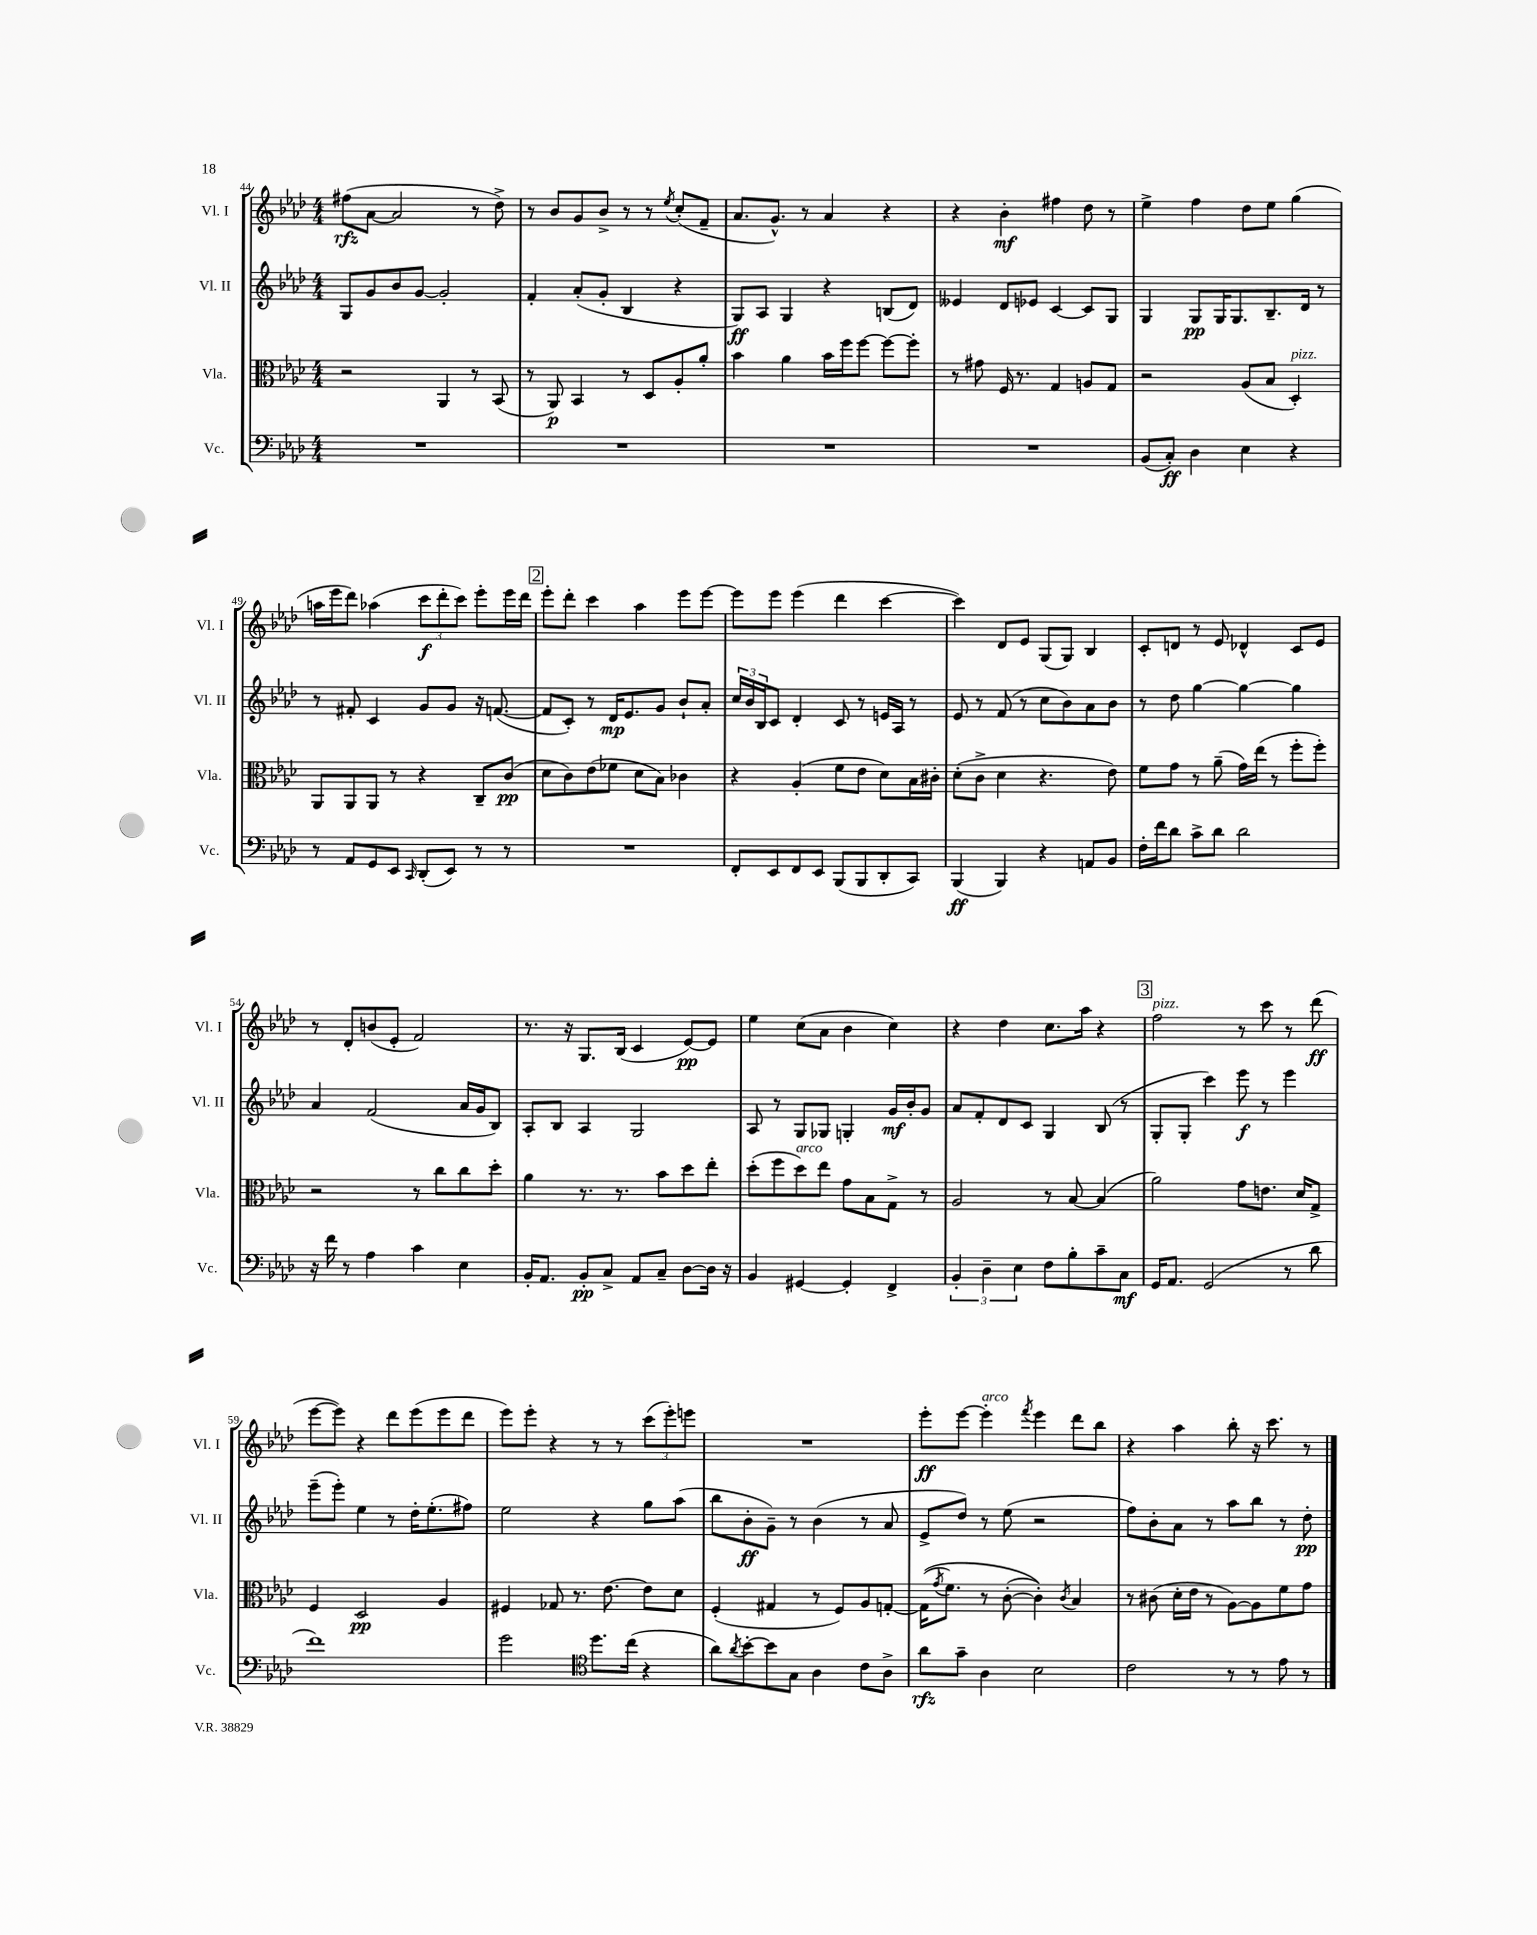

**kern	**dynam	**kern	**dynam	**kern	**dynam	**kern	**dynam
*part4	*part4	*part3	*part3	*part2	*part2	*part1	*part1
*staff4	*staff4	*staff3	*staff3	*staff2	*staff2	*staff1	*staff1
*I"Vc.	*	*I"Vla.	*	*I"Vl. II	*	*I"Vl. I	*
*I'Vc.	*	*I'Vla.	*	*I'Vl. II	*	*I'Vl. I	*
*clefF4	*	*clefC3	*	*clefG2	*	*clefG2	*
*k[b-e-a-d-]	*	*k[b-e-a-d-]	*	*k[b-e-a-d-]	*	*k[b-e-a-d-]	*
*M4/4	*	*M4/4	*	*M4/4	*	*M4/4	*
=44	=44	=44	=44	=44	=44	=44	=44
1r	.	2r	.	8G/L	.	(8ff#X\L	rfz
.	.	.	.	8g/	.	[8a-\J	.
.	.	.	.	8b-/	.	2a-/]	.
.	.	.	.	[8g/J	.	.	.
.	.	4AA-/	.	2g'/]	.	.	.
.	.	8r	.	.	.	8r	.
.	.	(8BB-/	.	.	.	8dd-^\)	.
=45	=45	=45	=45	=45	=45	=45	=45
1r	.	8r	.	4f'/	.	8r	.
.	.	8AA-/)	p	.	.	8b-/L	.
.	.	4BB-/	.	(8a-'/L	.	8g/	.
.	.	.	.	8g'/J	.	8b-^/J	.
.	.	8r	.	4B-/	.	8r	.
.	.	8D-/L	.	.	.	8r	.
.	.	.	.	.	.	8qee-/	.
.	.	8A-'/	.	4r	.	(8cc'/L	.
.	.	8a-'/J	.	.	.	8f~/J	.
=46	=46	=46	=46	=46	=46	=46	=46
1r	.	4b-\	.	8G/L)	ff	8.a-/L	.
.	.	.	.	8A-/J	.	.	.
.	.	.	.	.	.	8.g^^/J)	.
.	.	4a-\	.	4G/	.	.	.
.	.	.	.	.	.	8r	.
.	.	16b-\LL	.	4r	.	4a-/	.
.	.	16ff\J	.	.	.	.	.
.	.	[8ff\J	.	.	.	.	.
.	.	8ff\L_	.	(8Bn/L	.	4r	.
.	.	8ff'\J]	.	8d-/J)	.	.	.
=47	=47	=47	=47	=47	=47	=47	=47
1r	.	8r	.	4e--X/	.	4r	.
.	.	8g#X\	.	.	.	.	.
.	.	16F/	.	8d-/L	.	4b-'\	mf
.	.	8.r	.	.	.	.	.
.	.	.	.	8e-X/J	.	.	.
.	.	4G/	.	[4c/	.	4ff#X\	.
.	.	8An/L	.	8c/L]	.	8dd-\	.
.	.	8G/J	.	8G/J	.	8r	.
=48	=48	=48	=48	=48	=48	=48	=48
(8BB-/L	.	2r	.	4G/	.	4ee-^\	.
8C'/J)	ff	.	.	.	.	.	.
4D-\	.	.	.	8G/L	pp	4ff\	.
.	.	.	.	16G/K	.	.	.
.	.	.	.	8.G/	.	.	.
4E-\	.	(8A-/L	.	.	.	8dd-\L	.
.	.	8B-/J	.	8.B-~/	.	8ee-\J	.
!	!	!LO:TX:a:i:t=pizz.	!	!	!	!	!
4r	.	4D-'/)	.	.	.	(4gg\	.
.	.	.	.	16d-/Jk	.	.	.
.	.	.	.	8r	.	.	.
!!LO:LB:g=z
=49	=49	=49	=49	=49	=49	=49	=49
8r	.	8AA-/L	.	8r	.	16aan\LL	.
.	.	.	.	.	.	16eee-\J	.
8AA-/L	.	8AA-/	.	8f#X'/	.	8ddd-\J)	.
8GG/	.	8AA-/J	.	4c/	.	(4aa-X\	.
8EE-/J	.	8r	.	.	.	.	.
16qqCC/	.	.	.	.	.	.	.
(8DD-'/L	.	4r	.	8g/L	.	12ccc\L	f
.	.	.	.	.	.	12ddd-'\	.
8EE-/J)	.	.	.	8g/J	.	.	.
.	.	.	.	.	.	12ccc\J)	.
8r	.	8C~/L	.	16r	.	8eee-'\L	.
.	.	.	.	([8.fn/	.	.	.
8r	.	(8c/J	pp	.	.	16eee-\L	.
.	.	.	.	.	.	16ddd-\JJ	.
!!LO:REH:place=s1:t=2
=50	=50	=50	=50	=50	=50	=50	=50
1r	.	8d-\L	.	8f/L]	.	8eee-'\L	.
.	.	8c\)	.	8c'/J)	.	8ddd-'\J	.
.	.	(8e-\	.	8r	.	4ccc\	.
.	.	8f-X\J	.	16d-/KL	mp	.	.
.	.	.	.	8.e-/	.	.	.
.	.	8d-\L	.	.	.	4aa-\	.
.	.	8B-\J)	.	8g/J	.	.	.
.	.	4c-X\	.	8b-`/L	.	8eee-\L	.
.	.	.	.	8a-'/J	.	[8eee-\J	.
=51	=51	=51	=51	=51	=51	=51	=51
8FF'/L	.	4r	.	24cc/LL	.	8eee-\L]	.
.	.	.	.	24b-/	.	.	.
.	.	.	.	24B-/J	.	.	.
8EE-/	.	.	.	8c/J	.	8eee-\J	.
8FF/	.	(4A-'/	.	4d-'/	.	(4eee-\	.
8EE-/J	.	.	.	.	.	.	.
(8BBB-/L	.	8f\L	.	8c/	.	4ddd-\	.
8BBB-/	.	8e-\J	.	8r	.	.	.
8DD-'/	.	8d-\L)	.	16en/LL	.	[4ccc\	.
.	.	.	.	16A-/JJ	.	.	.
8CC/J)	.	16B-\L	.	8r	.	.	.
.	.	16c#X'\JJ	.	.	.	.	.
=52	=52	=52	=52	=52	=52	=52	=52
(4BBB-/	ff	(8d-'\L	.	8e-/	.	4ccc\])	.
.	.	8c^\J	.	8r	.	.	.
4BBB-/)	.	4d-\	.	(8f/	.	8d-/L	.
.	.	.	.	8r	.	8e-/J	.
4r	.	4.r	.	8cc\L	.	(8G/L	.
.	.	.	.	8b-\)	.	8G/J)	.
8AAn/L	.	.	.	8a-\	.	4B-/	.
8BB-/J	.	8e-\)	.	8b-\J	.	.	.
=53	=53	=53	=53	=53	=53	=53	=53
16F'\LL	.	8f\L	.	8r	.	8c'/L	.
16f\J	.	.	.	.	.	.	.
8d-\J	.	8g\J	.	8dd-\	.	8dn/J	.
8c^\L	.	8r	.	[4gg\	.	8r	.
8d-\J	.	(8a-~\	.	.	.	8e-/	.
2d-\	.	16g\LL)	.	4gg\_	.	4d-X^^/	.
.	.	(16ee-\JJ	.	.	.	.	.
.	.	8r	.	.	.	.	.
.	.	8ff'\L	.	4gg\]	.	8c/L	.
.	.	8ff'\J)	.	.	.	8e-/J	.
!!LO:LB:g=z
=54	=54	=54	=54	=54	=54	=54	=54
16r	.	2r	.	4a-/	.	8r	.
16f\	.	.	.	.	.	.	.
8r	.	.	.	.	.	8d-'/L	.
4A-\	.	.	.	(2f/	.	(8bn/	.
.	.	.	.	.	.	8e-'/J	.
4c\	.	8r	.	.	.	2f/)	.
.	.	8cc\L	.	.	.	.	.
4E-\	.	8cc\	.	16a-/LL	.	.	.
.	.	.	.	16g/J	.	.	.
.	.	8dd-'\J	.	8B-/J)	.	.	.
=55	=55	=55	=55	=55	=55	=55	=55
16BB-'/KL	.	4a-\	.	8A-'/L	.	8.r	.
8.AA-/J	.	.	.	.	.	.	.
.	.	.	.	8B-/J	.	.	.
.	.	.	.	.	.	16r	.
8BB-'/L	pp	8.r	.	4A-/	.	8.G/L	.
8C^/J	.	.	.	.	.	.	.
.	.	8.r	.	.	.	(16B-/Jk	.
8AA-/L	.	.	.	2G/	.	4c/	.
8C~/J	.	8b-\L	.	.	.	.	.
[8D-\L	.	8dd-\	.	.	.	[8e-/L)	pp
16D-\Jk]	.	8ee-'\J	.	.	.	8e-/J]	.
16r	.	.	.	.	.	.	.
=56	=56	=56	=56	=56	=56	=56	=56
4BB-/	.	(8dd-'\L	.	8A-/	.	4ee-\	.
.	.	8ff\	.	8r	.	.	.
!	!	!LO:TX:a:i:t=arco	!	!	!	!	!
[4GG#X/	.	8dd-\)	.	8G/L	.	(8cc\L	.
.	.	8ee-\J	.	8G-X/J	.	8a-\J	.
4GG#'/]	.	8g\L	.	4Gn'/	.	4b-\	.
.	.	8B-\	.	.	.	.	.
4FF^/	.	8G^\J	.	16g/LL	mf	4cc\)	.
.	.	.	.	16b-'/J	.	.	.
.	.	8r	.	8g/J	.	.	.
=57	=57	=57	=57	=57	=57	=57	=57
6BB-'/	.	2A-/	.	8a-/L	.	4r	.
.	.	.	.	8f'/	.	.	.
6D-~\	.	.	.	.	.	.	.
.	.	.	.	8d-/	.	4dd-\	.
6E-\	.	.	.	.	.	.	.
.	.	.	.	8c/J	.	.	.
8F\L	.	8r	.	4G/	.	8.cc\L	.
8B-'\	.	[8B-/	.	.	.	.	.
.	.	.	.	.	.	16aa-\Jk	.
8c~\	.	(4B-/]	.	(8B-/	.	4r	.
8C\J	mf	.	.	8r	.	.	.
!!LO:REH:place=s1:t=3
=58	=58	=58	=58	=58	=58	=58	=58
!	!	!	!	!	!	!LO:TX:a:i:t=pizz.	!
16GG/KL	.	2a-\)	.	8G'/L	.	2ff\	.
8.AA-/J	.	.	.	.	.	.	.
.	.	.	.	8G'/J	.	.	.
(2GG/	.	.	.	4ccc\)	.	.	.
.	.	8g\L	.	8eee-\	f	8r	.
.	.	8.en\J	.	8r	.	8ccc\	.
8r	.	.	.	4eee-\	.	8r	.
.	.	16d-/KL	.	.	.	.	.
8d-\	.	8G^/J	.	.	.	(8ddd-\	ff
!!LO:LB:g=z
=59	=59	=59	=59	=59	=59	=59	=59
1f)	.	4F/	.	(8eee-~\L	.	[8eee-\L	.
.	.	.	.	8eee-'\J)	.	8eee-\J])	.
.	.	2D-/	pp	4ee-\	.	4r	.
.	.	.	.	8r	.	8ddd-\L	.
.	.	.	.	16dd-'\KL	.	(8eee-\	.
.	.	.	.	(8.ee-'\	.	.	.
.	.	4A-/	.	.	.	8eee-\	.
.	.	.	.	8ff#X\J)	.	8ddd-\J	.
=60	=60	=60	=60	=60	=60	=60	=60
2g\	.	4F#X/	.	2ee-\	.	8eee-\L)	.
.	.	.	.	.	.	8eee-'\J	.
.	.	8G-X/	.	.	.	4r	.
.	.	8.r	.	.	.	.	.
*clefC4	*	*	*	*	*	*	*
8.dd-\L	.	.	.	4r	.	8r	.
.	.	[8.e-\	.	.	.	.	.
.	.	.	.	.	.	8r	.
(16cc\Jk	.	.	.	.	.	.	.
4r	.	8e-\L]	.	8gg\L	.	(12ccc\L	.
.	.	.	.	.	.	12eee-'\)	.
.	.	8d-\J	.	(8aa-\J	.	.	.
.	.	.	.	.	.	12eeen\J	.
=61	=61	=61	=61	=61	=61	=61	=61
8a-\L)	.	(4F'/	.	8bb-\L	.	1r	.
8qa-/	.	.	.	.	.	.	.
[8b-'\	.	.	.	8b-'\	ff	.	.
8b-\]	.	4G#X/	.	8g~\J)	.	.	.
8G\J	.	.	.	8r	.	.	.
4A-\	.	8r	.	(4b-\	.	.	.
.	.	8F/L)	.	.	.	.	.
8c\L	.	8A-/	.	8r	.	.	.
8A-^\J	.	[8Gn'/J	.	8a-/	.	.	.
=62	=62	=62	=62	=62	=62	=62	=62
8a-\L	rfz	((16G\KL]	.	8e-^/L	.	8eee-'\L	ff
.	.	8qg/	.	.	.	.	.
.	.	8.f\J)	.	.	.	.	.
8g~\J	.	.	.	8dd-/J)	.	[8eee-\J	.
!	!	!	!	!	!	!LO:TX:a:i:t=arco	!
4A-\	.	8r	.	8r	.	4eee-'\]	.
.	.	([8c'\	.	(8ee-\	.	.	.
.	.	.	.	.	.	8qfff/	.
2B-\	.	4c'\]))	.	2r	.	4eee-\	.
.	.	8qc/	.	.	.	.	.
.	.	4B-/	.	.	.	8ddd-\L	.
.	.	.	.	.	.	8bb-\J	.
=63	=63	=63	=63	=63	=63	=63	=63
2c\	.	8r	.	8ff\L)	.	4r	.
.	.	(8c#X\	.	8b-'\	.	.	.
.	.	16d-'\LL	.	8a-\J	.	4aa-\	.
.	.	16e-\JJ	.	.	.	.	.
.	.	8r	.	8r	.	.	.
8r	.	[8A-\L)	.	8aa-\L	.	8bb-'\	.
8r	.	8A-\]	.	8bb-\J	.	16r	.
.	.	.	.	.	.	8.ccc\	.
8e-\	.	8f\	.	8r	.	.	.
8r	.	8g\J	.	8dd-'\	pp	8r	.
==	==	==	==	==	==	==	==
*-	*-	*-	*-	*-	*-	*-	*-
